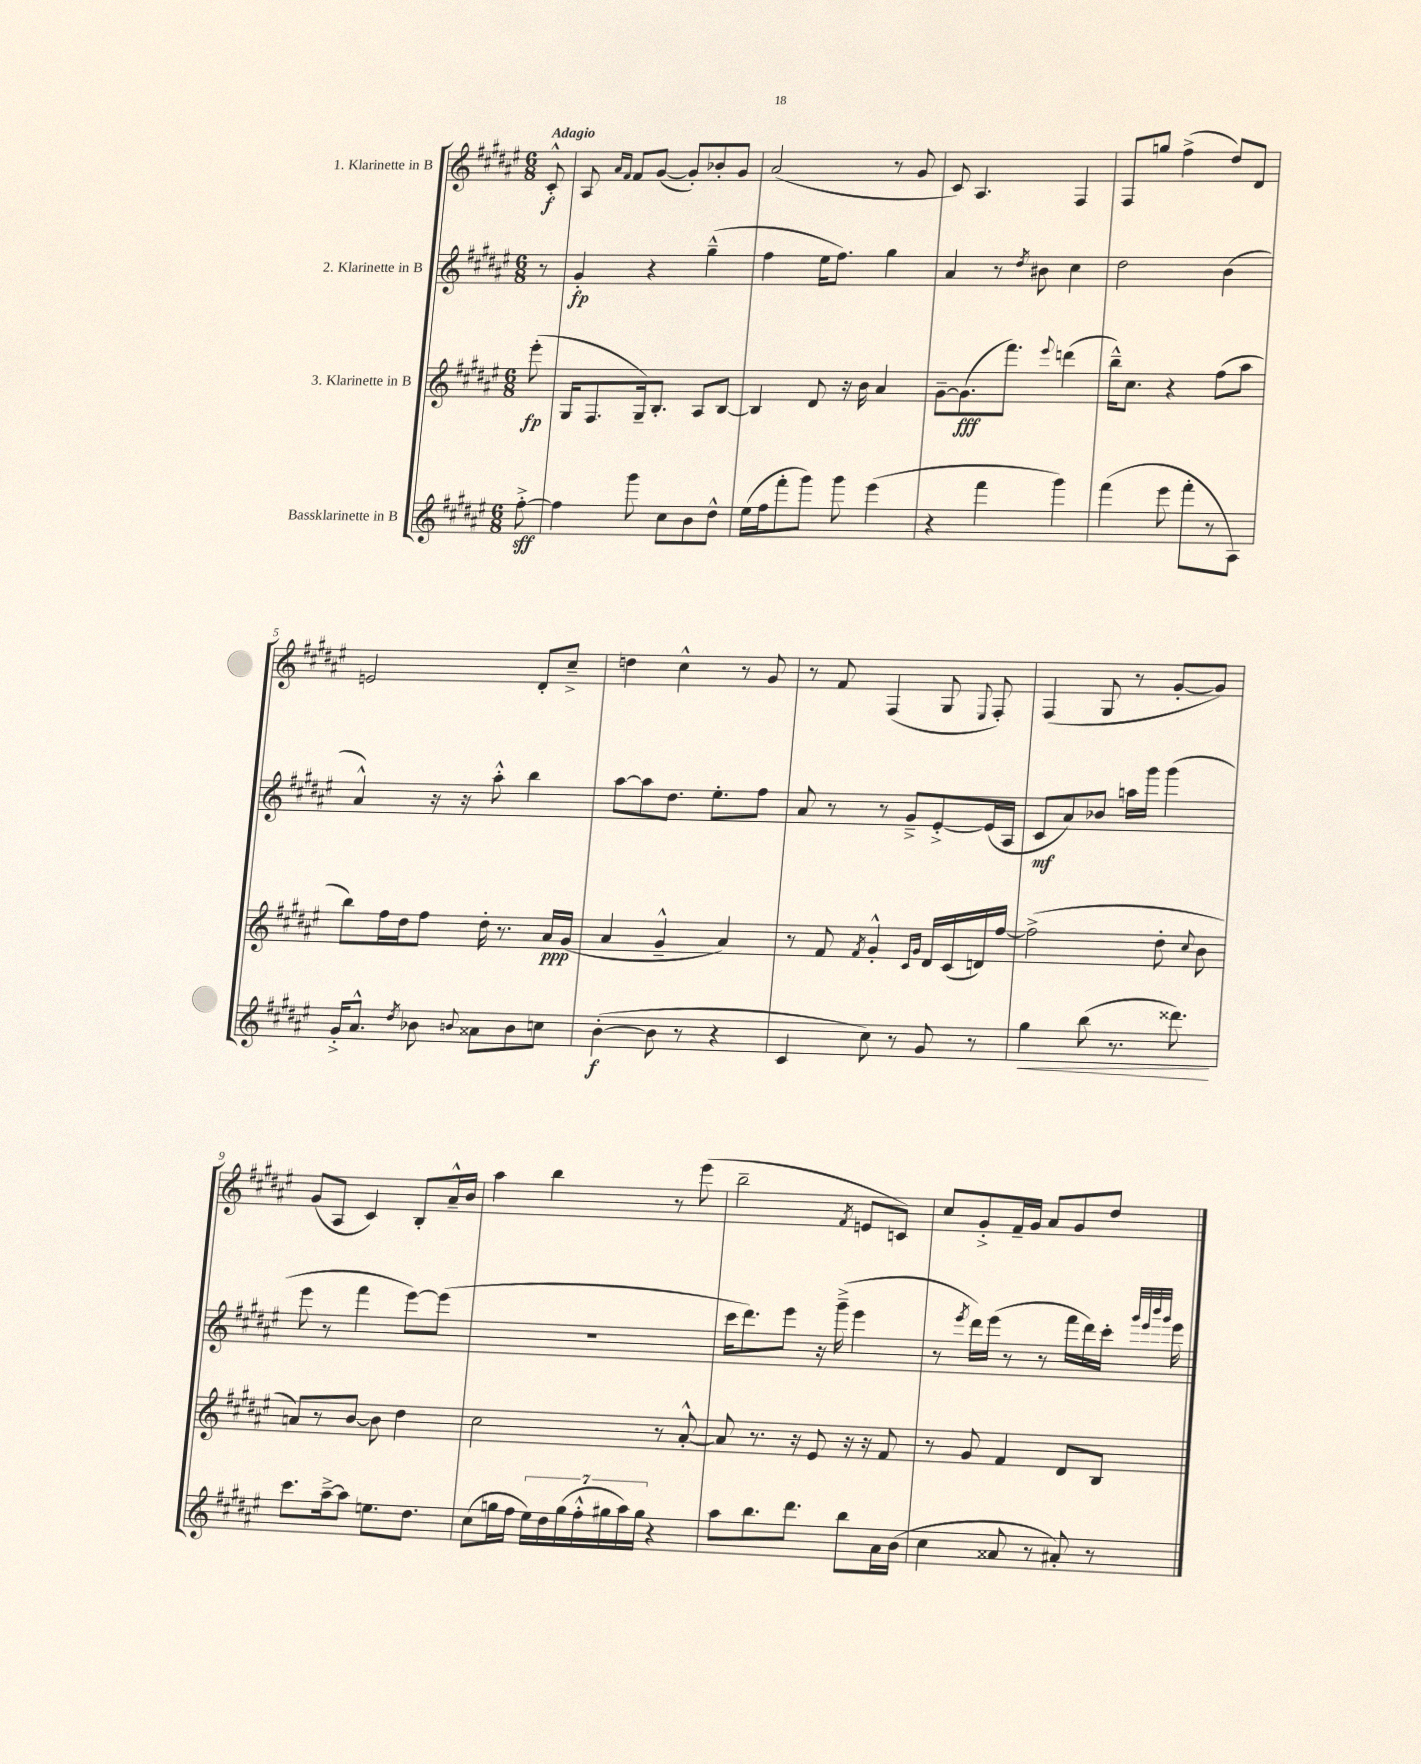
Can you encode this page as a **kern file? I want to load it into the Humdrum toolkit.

**kern	**kern	**kern	**kern
*staff4	*staff3	*staff2	*staff1
*clefG2	*clefG2	*clefG2	*clefG2
*k[f#c#g#d#a#e#]	*k[f#c#g#d#a#e#]	*k[f#c#g#d#a#e#]	*k[f#c#g#d#a#e#]
*M6/8	*M6/8	*M6/8	*M6/8
[8ff#'^	(8eee#'	8r	8c#'^^
=	=	=	=
4ff#]	16G#	4g#'	8A#
.	8.F#	.	.
.	.	.	16qqa#
.	.	.	16qqf#
.	.	.	8f#
8ggg#	16G#~)	4r	([8g#
.	8.B'	.	.
8cc#	.	.	8g#'])
8b	8A#	(4gg#~^^	8b-'
8dd#^^	[8B	.	8g#
=	=	=	=
(16ee#	4B]	4ff#	(2a#
16ff#	.	.	.
8fff#'	.	.	.
8ggg#)	8d#	16ee#	.
.	.	8.ff#)	.
8ggg#	16r	.	.
.	16b	.	.
(4eee#	4a#	4gg#	8r
.	.	.	8g#
=	=	=	=
4r	[8g#~	4a#	8c#)
.	(8.g#]	.	4.A#
4fff#	.	8r	.
.	8.fff#)	.	.
.	.	8qdd#	.
.	.	8b#	.
.	8qqeee#	.	.
4ggg#)	(4ddd	4cc#	4F#
=	=	=	=
(4fff#	16bb~^^)	2dd#	8F#
.	8.cc#	.	.
.	.	.	8gg
8eee#	4r	.	(4ff#^
8fff#'	.	.	.
8r	(8ff#	(4b	8dd#)
8A#)	8aa#	.	8d#
=	=	=	=
16g#'^	8bb)	4a#^^)	2e
8.a#^^	.	.	.
.	16ff#	.	.
.	16dd#	.	.
8qdd#	.	.	.
8b-	8ff#	16r	.
.	.	16r	.
8qqb	.	.	.
8a##	16dd#'	8aa#'^^	.
.	8.r	.	.
8b	.	4bb	8d#'
8cc	16a#	.	8cc#~^
.	(16g#	.	.
=	=	=	=
([4b'	4a#	[8aa#	4dd
.	.	8aa#]	.
8b]	4g#~^^	8.dd#	4cc#^^
8r	.	.	.
.	.	8.ee#'	.
4r	4a#)	.	8r
.	.	8ff#	8g#
=	=	=	=
4c#	8r	8a#	8r
.	8f#	8r	8f#
.	8qf#	.	.
8cc#)	4g#'^^	8r	(4F#
8r	.	8g#~^	.
.	16qqc#	.	.
.	16qqg#	.	.
8g#	16d#	[8e#'^	8G#
.	(16c#	.	.
.	.	.	8qqE#
8r	16d)	(16e#]	8F#')
.	[16ff#	16A#	.
=	=	=	=
4gg#	(2ff#^]	8c#	(4F#
.	.	8a#)	.
(8bb	.	8b-	8G#
8.r	.	16aa	8r
.	.	16ggg#	.
.	8dd#'	(4ggg#	[8g#'
8.ddd##)	.	.	.
.	8qqcc#	.	.
.	8b	.	8g#])
=	=	=	=
8.ccc#	8a)	8eee#	(8g#
.	8r	8r	8A#
[16aa#~^	.	.	.
8aa#]	[8b	4fff#	4c#)
8.ee	8b]	.	.
.	4dd#	[8eee#)	8B'
8.dd#	.	.	.
.	.	(8eee#]	16a#~^^
.	.	.	16b
=	=	=	=
(8cc#	2cc#	2.r	4aa#
16gg	.	.	.
16ff#	.	.	.
28ee#)	.	.	4bb
28dd#	.	.	.
(28gg	.	.	.
28ff#'^^	.	.	.
28gg#	.	.	.
28aa#)	.	.	.
28gg#	.	.	.
4r	8r	.	8r
.	[8a#'^^	.	(8eee#
=	=	=	=
8aa#	8a#]	16ccc#	2bb~
.	.	8.ddd#)	.
8.bb	8.r	.	.
.	.	8eee#	.
8.ddd#	16r	.	.
.	8e#	16r	.
.	.	(16ggg#~^	.
.	.	.	8qf#
8bb	16r	4eee#	8e
.	16r	.	.
16a#	8f#	.	8c)
(16b	.	.	.
=	=	=	=
4cc#	8r	8r	8cc#
.	.	8qeee#	.
.	8g#	16ddd#)	8g#'^
.	.	(16eee#	.
8a##	4f#	8r	16f#~
.	.	.	16g#
8r	.	8r	8a#
8a#')	8d#	16fff#	8g#
.	.	16ddd#)	.
8r	8B	16ccc#'	8dd#
.	.	32qqggg#	.
.	.	32qqeee#	.
.	.	32qqbbb	.
.	.	32qqggg#	.
.	.	16eee#	.
==	==	==	==
*-	*-	*-	*-
